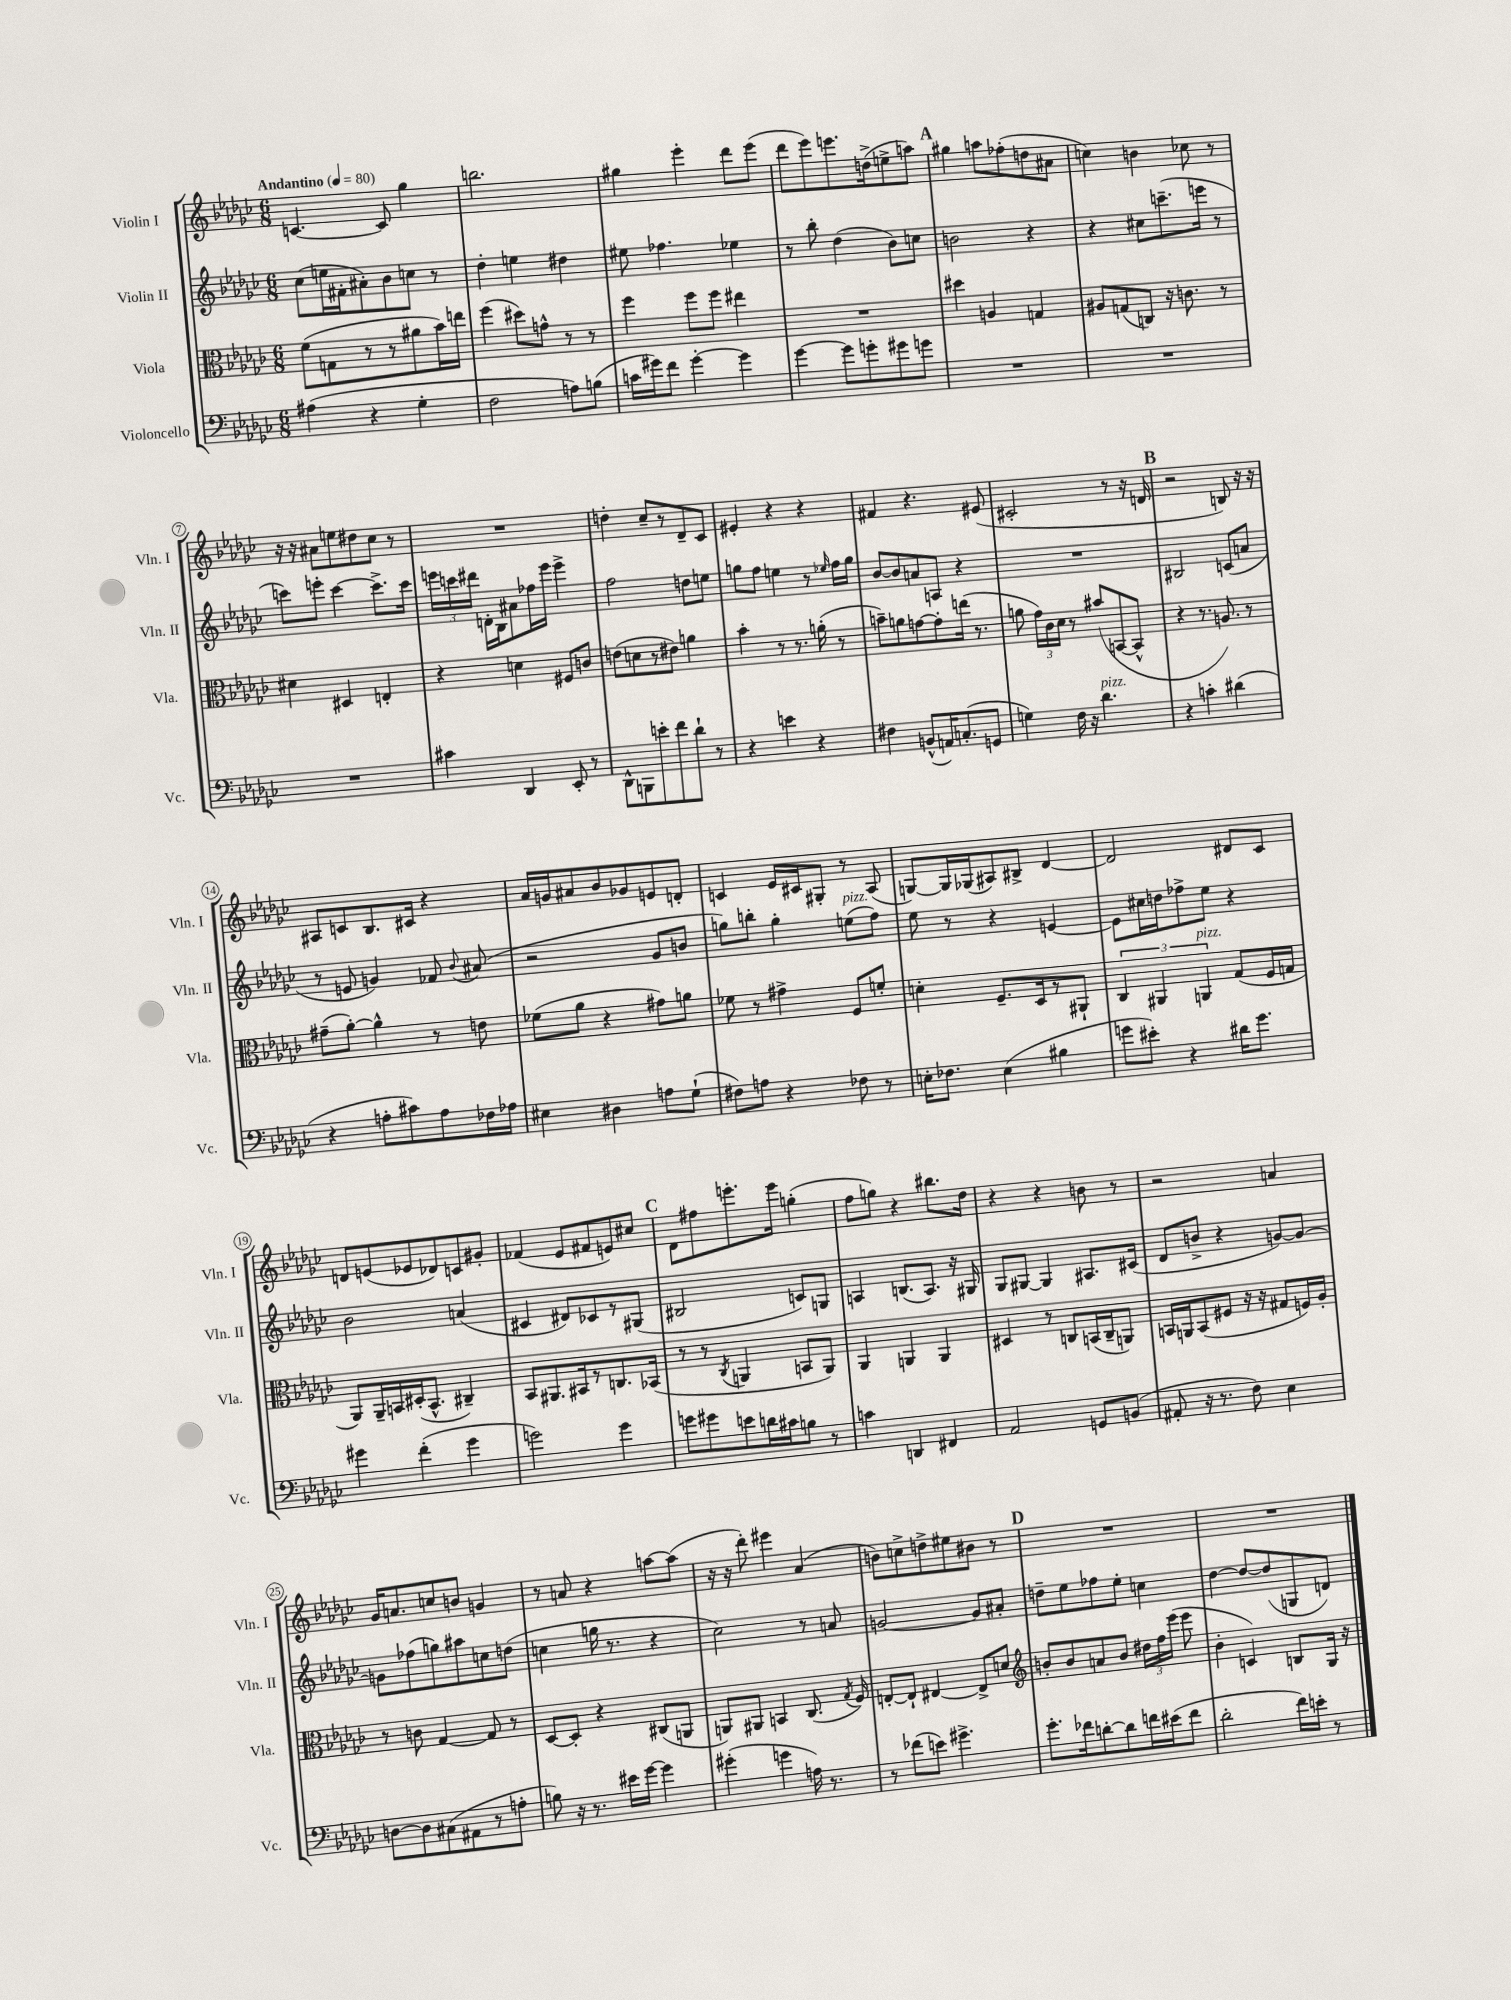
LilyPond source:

<<
\new StaffGroup <<
\new Staff = "s0" \with { instrumentName = "Violin I" shortInstrumentName = "Vln. I" } {
    \clef treble \key ges \major \numericTimeSignature \time 6/8 \tempo "Andantino" 4 = 80
    \autoBeamOff c'4.~ c'8 ges''4 |
    b''2. |
    gis''4 ees'''4-. des'''8[ ees'''8]( |
    des'''8[ ees'''8) e'''8. d''16->( e''8-> a''8]) |
    \mark \markup { \bold "A" } gis''4 a''8[ fes''8-.( d''8 ais'8] |
    c''4) b'4 ces''8 r8 |
    r16 r16 ais'8[ e''8 dis''8 ces''8] r8 |
    R2. |
    d''4-. ces''8[-- r8 des'8-- ces'8] |
    eis'4-. r4 r4 |
    fis'4 r4. eis'8( |
    cis'2-. r8 r16 d'16 |
    \mark \markup { \bold "B" } r2 b8) r16 r16 |
    ais8[ c'8 bes8. cis'16] r4 |
    aes'16[ g'16 ais'8 bes'8 ges'8 e'8 d'8]-. |
    c'4 ees'16[ cis'16 gis8]-. r8 aes8( |
    g8[~) g16 ges16( ais8) bis8]-> des'4~ |
    des'2 dis'8[ ces'8] |
    d'8[ e'8( ees'8 des'8) c'8 gis'8]-. |
    fes'4( ees'8[ fis'8 e'8) cis''8] |
    \mark \markup { \bold "C" } des'8[ fis''8 e'''8.-. e'''16] g''4-.( |
    f''8[ g''8]) r4 bis''8.[ des''16] |
    r4 r4 b'8 r8 |
    r2 a'4 |
    ges'16[ a'8. c''8 b'8] g'4 |
    r8 a'8 r4 a''8[~ a''8]( |
    r16 r16 des'''8-.) eis'''4 aes'4( |
    b'8[) c''8-> d''8-> eis''8 bis'8] r8 |
    \mark \markup { \bold "D" } R2. |
    R2. \bar "|." |
}
\new Staff = "s1" \with { instrumentName = "Violin II" shortInstrumentName = "Vln. II" } {
    \clef treble \key ges \major \numericTimeSignature \time 6/8
    \autoBeamOff ces''8[( e''16 fis'16-. ais'8-.) bes'8 c''8] r8 |
    des''4-. e''4 dis''4 |
    eis''8 fes''4. ees''4 |
    r8 bes''8-. des''4( bes'8[) c''8] |
    \mark \markup { \bold "A" } b'2 r4 |
    r4 cis''8[ c'''8.--( e'''16] r8 |
    c'''8[) e'''8]-. c'''4~ c'''8.[-> c'''16] |
    \tuplet 3/2 { e'''16[ c'''16 dis'''16] } d'16[-. bes16 ais'8 fes''16 e'''16] e'''4-> |
    f''2 d''8[ e''8] |
    g''8[ f''8] e''4 r8 \grace { ees''16 } f''16[ g''16] |
    bes'8[~ bes'8 a'8 a8] r4 |
    R2. |
    \mark \markup { \bold "B" } bis2 c'8[( a'8] |
    r8 e'8 g'4) fes'8 \appoggiatura { bes'8 } ais'8( |
    r2 ges'8[ b'8] |
    g''8[) b''8]-. g''4-. e''8[^\markup { \italic "pizz." }( f''8]) |
    ees''8 r8 r4 e'4~ |
    e'8[ cis''16 d''16 fes''8-> ees''8] r4 |
    bes'2 a'4( |
    cis'4 dis'8[) ces'8 r8 gis8]( |
    \mark \markup { \bold "C" } bis2 c'8[) g8] |
    a4 b8.[( a8.]) r16 gis16 |
    ges8[ gis8]~ gis4 ais8.[ cis'16]( |
    des'8[ b'8]-> r4 g'8[~) g'8]~ |
    g'8[ fes''8( g''8) ais''8 c''8 d''8]( |
    c''4 g''16 r8. r4 |
    ces''2) r8 a'8 |
    g'2~ g'8[ ais'8]-. |
    \mark \markup { \bold "D" } d''8[-- ees''8 fes''8 ees''8]-. c''4 |
    des''4~ des''8[~ des''8( g8 d'8]) \bar "|." |
}
\new Staff = "s2" \with { instrumentName = "Viola" shortInstrumentName = "Vla." } {
    \clef alto \key ges \major \numericTimeSignature \time 6/8
    \autoBeamOff f'8[( g8 r8 r8 ais'8 bes'16) e''16] |
    f''4( dis''8[) g'8]-^ r8 r8 |
    f''4 f''8[ f''8] eis''4 |
    R2. |
    \mark \markup { \bold "A" } dis''4 a4 g4 |
    ais8[ g8( c8]) r16 c'8. r8 |
    dis'4 dis4 e4-. |
    r4 d'4 fis8[ c'8] |
    e'8[( d'8 r8 eis'8]) a'4 |
    bes'4-. r8 r8. a'16-.( r8 |
    b'8[--) a'8 g'8~ g'8-. e''16]( r8. |
    a'8 \tuplet 3/2 { ges'16[) ces'16 des'16] } r8 bis'8[( b,8~ b,8]-^ |
    \mark \markup { \bold "B" } r4 r8. a8.) r8 |
    gis'8[--( aes'8]~-.) aes'4-^ r8 e'8 |
    fes'8[( aes'8] r4 gis'8[) a'8] |
    fes'8 r8 gis'4-> f8[ f'8]-. |
    d'4-. f8.[-- des16 r8 ais,8]-! |
    \tuplet 3/2 { ces4 ais,4 a,4^\markup { \italic "pizz." } } ges8[( f16 g16] |
    aes,8[) aes,16-- b,16 dis16-.( b,8.]-^ cis4--) |
    bes,8[ ais,8. bis,16 r8 c8. bes,16]( |
    \mark \markup { \bold "C" } r8 r8 \acciaccatura { ces8 } a,4 b,8[ a,8]) |
    aes,4 a,4 a,4 |
    dis4 r8 c8[ b,16( c16-- a,8]) |
    b,16[ a,16 b,8( fis8] r16 r16 gis8[ f16) aes16]-. |
    r8 c'8 ges4~ ges8 r8 |
    des8[~ des8]-. r4 cis8[( a,8] |
    a,8[) ais,8] b,4 ces8.( \acciaccatura { ges8 } f16) |
    e8[~-. e8]-! eis4~ eis8[-> d'8] |
    \mark \markup { \bold "D" } \clef treble b'8[-. b'8 a'8 b'8] \tuplet 3/2 { dis''16[ f''16 ees'''16]( } ees'''8 |
    bes'4-. c'4) b8[ ges16] r16 \bar "|." |
}
\new Staff = "s3" \with { instrumentName = "Violoncello" shortInstrumentName = "Vc." } {
    \clef bass \key ges \major \numericTimeSignature \time 6/8
    \autoBeamOff ais4( r4 ges4-. |
    f2 a8[) b8]( |
    c'16[ gis'16) f'8] gis'4~-. gis'4 |
    ges'4~ ges'8[ g'8-. gis'8 g'8] |
    \mark \markup { \bold "A" } R2. |
    R2. |
    R2. |
    cis'4 des,4 ees,8-. r8 |
    des,8[-^ b,,8 e'8-. f'8 des'8]-! r8 |
    r4 e'4 r4 |
    fis4 b,8[-^( a,16) c8.-.( g,8] |
    g4) f16 r16 des'4.^\markup { \italic "pizz." } |
    \mark \markup { \bold "B" } r4 c'4-. dis'4( |
    r4 a8[-. cis'8) a8 fes16 aes16] |
    eis4 dis4 a8[ ges8]-!( |
    fis8[) a8] r4 fes8 r8 |
    e16[-. fes8.] e4( bis4 |
    g'8[ eis'8]-.) r4 dis'16[ g'8.] |
    gis'4 f'4-.( gis'4 |
    g'2) g'4 |
    \mark \markup { \bold "C" } g'8[ gis'8 e'8 d'16 cis'16 b8] r8 |
    c'4 d,4 fis,4 |
    aes,2 g,8[ b,8]( |
    ais,8-. r16 r8. f8) ees4 |
    d8[~ d8 cis8( ais,8 r8 a8]-. |
    b8) r16 r8. eis'16[ ges'16]~ ges'4 |
    gis'4-.( g'4 a16) r8. |
    r8 fes'8[( e'8]) gis'4.-> |
    \mark \markup { \bold "D" } ges'8.[-. fes'16 d'8~-. d'8 f'16 eis'16( f'8] |
    des'2-. f'16[) e'16]-. r8 \bar "|." |
}
>>
>>
\layout { \context { \Score \override BarNumber.stencil = #(make-stencil-circler 0.1 0.3 ly:text-interface::print) } }
